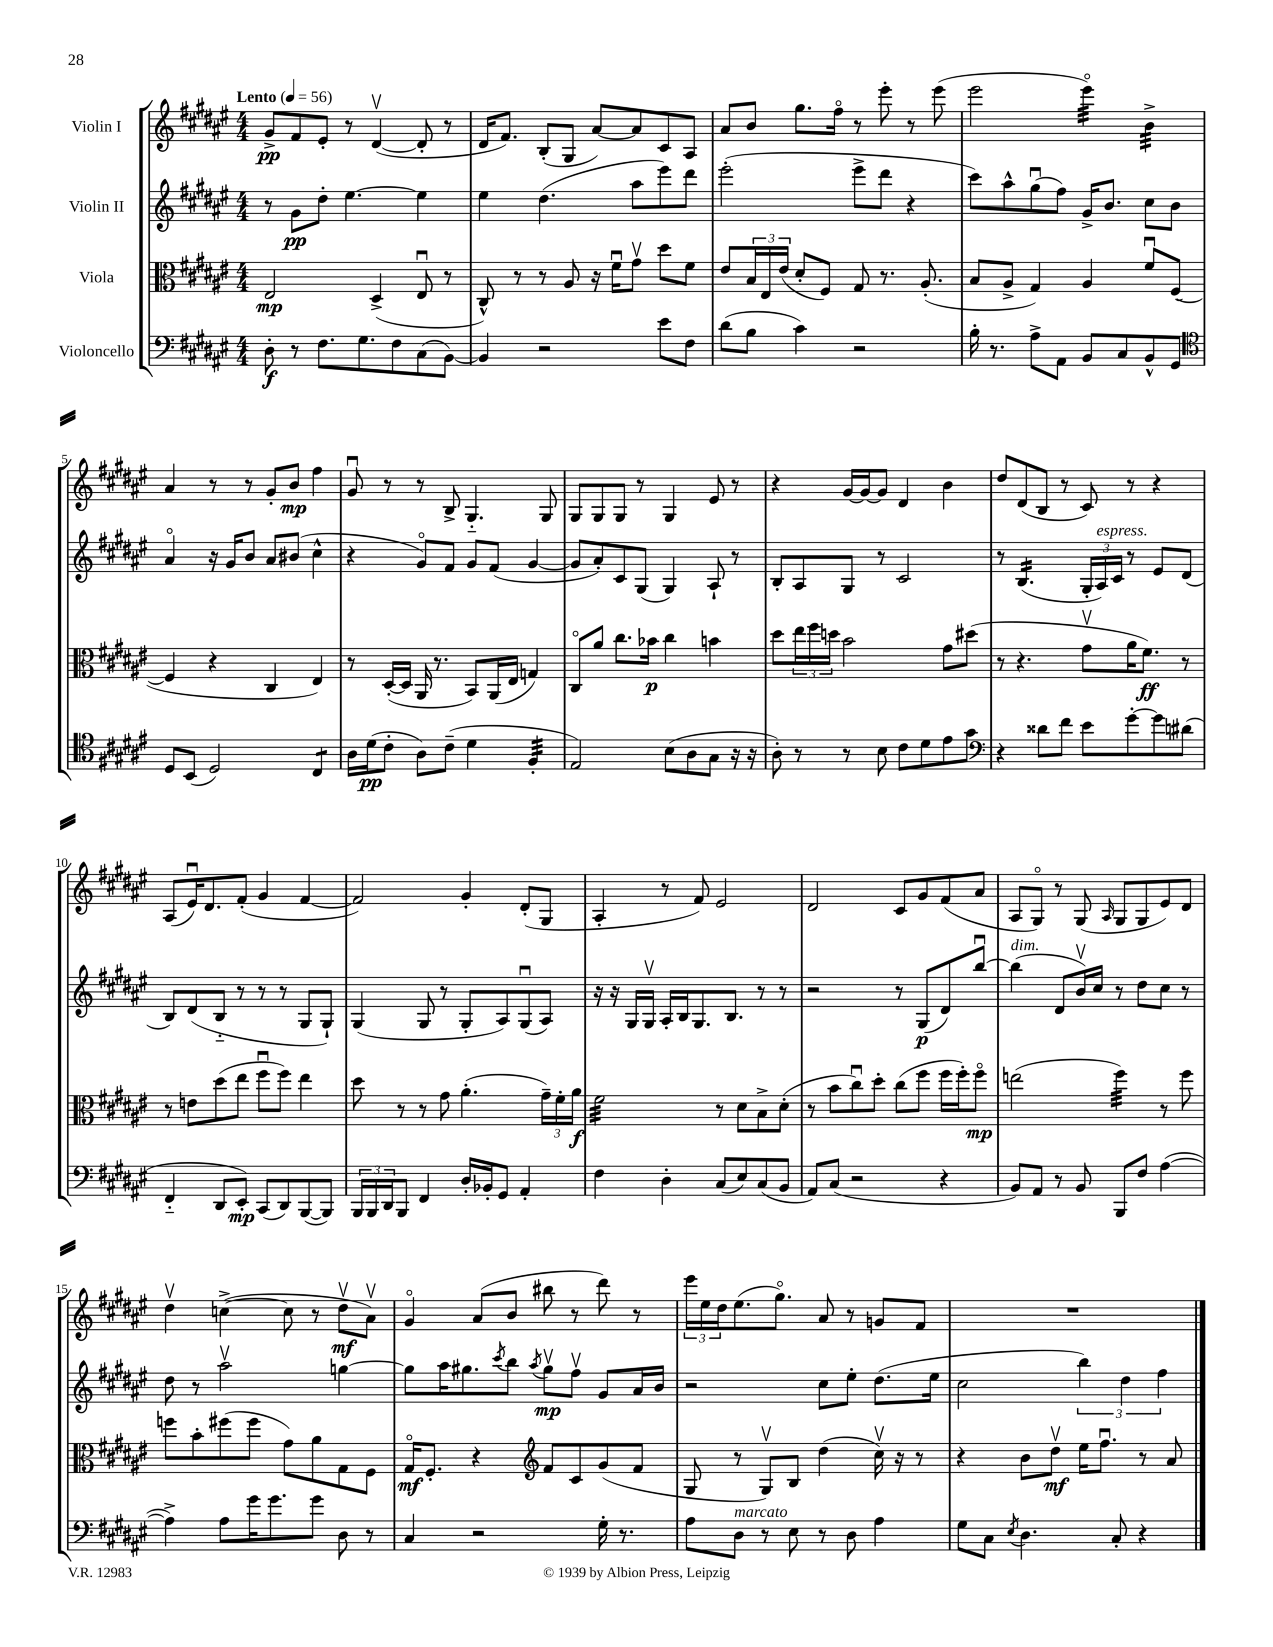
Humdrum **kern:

**kern	**kern	**kern	**kern
*staff4	*staff3	*staff2	*staff1
*clefF4	*clefC3	*clefG2	*clefG2
*k[f#c#g#d#a#e#]	*k[f#c#g#d#a#e#]	*k[f#c#g#d#a#e#]	*k[f#c#g#d#a#e#]
*M4/4	*M4/4	*M4/4	*M4/4
*MM56	*MM56	*MM56	*MM56
8D#'	2E#	8r	8g#^
8r	.	8g#	8f#
8.F#	.	8dd#'	8e#'
.	.	[4.ee#	8r
8.G#	.	.	.
.	(4D#^	.	([4d#v
8F#	.	.	.
(8C#	8E#u	4ee#]	8d#']
[8BB)	8r	.	8r
=	=	=	=
4BB]	8C#^^)	4ee#	16d#
.	.	.	8.f#)
.	8r	.	.
2r	8r	(4.dd#	(8B'
.	8A#	.	8G#
.	16r	.	[8a#)
.	16f#u	.	.
.	8g#v	8aa#	8a#]
8e#	8dd#	8eee#)	8c#
8F#	8f#	8ddd#	8A#
=	=	=	=
(8d#	8e#	(2eee#'	8a#
8B	24B	.	8b
.	24E#	.	.
.	(24e#	.	.
4c#)	8d#'	.	8.gg#
.	8F#)	.	.
.	.	.	16ff#o
2r	8G#	8eee#^	8r
.	8.r	8ddd#	8eee#'
.	.	4r	8r
.	(8.A#'	.	.
.	.	.	(8eee#
=	=	=	=
16B'	8B	8ccc#)	2eee#
8.r	.	.	.
.	8A#^	8aa#^^	.
8A#^	4G#)	(8gg#u	.
8AA#	.	8ff#)	.
8BB	4A#	16g#^	4eee#o)
.	.	8.b	.
8C#	.	.	.
8BB^^	8f#u	8cc#	4b^
8GG#	([8F#	8b	.
=	=	=	=
*clefC4	*	*	*
8D#	4F#]	4a#o	4a#
(8BB	.	.	.
2D#)	4r	16r	8r
.	.	16g#	.
.	.	8b	8r
.	4C#	8a#	8g#'
.	.	(8b#	8b
4C#	4E#)	4cc#^^	4ff#
=	=	=	=
16A#	8r	4r	8g#u
(16d#	.	.	.
8c#'	([16D#'	.	8r
.	16D#]	.	.
8A#)	16AA#	8g#o)	8r
.	8.r	.	.
(8c#~	.	8f#	8B^
4d#	8BB)	8g#	4.G#'~
.	(16AA#	(8f#	.
.	16E#	.	.
4F#'	4G)	[4g#	.
.	.	.	8G#
=	=	=	=
2E#)	8C#o	8g#]	8G#
.	8a#	8a#')	8G#
.	8.cc#	8c#	8G#
.	.	(8G#	8r
.	16b-	.	.
(8B	4cc#	4G#)	4G#
8A#	.	.	.
8G#	4b	8A#`	8e#
16r	.	8r	8r
16r	.	.	.
=	=	=	=
8A#')	8dd#	8B'	4r
8r	24ee#	8A#	.
.	24ff#	.	.
.	24dd	.	.
8r	2b	8G#	[16g#
.	.	.	16g#_
8B	.	8r	8g#]
8c#	.	2c#	4d#
8d#	.	.	.
8e#	8g#	.	4b
8g#	(8dd#	.	.
=	=	=	=
*clefF4	*	*	*
4r	8r	8r	8dd#
.	4.r	(4.B	(8d#
8d##	.	.	8B
8f#	.	.	8r
8e#	8g#v	24G#'	8c#)
.	.	24A#)	.
.	.	24c#	.
[8g#'	16a#	8r	8r
.	8.f#)	.	.
8g#]	.	8e#	4r
(8d#	8r	(8d#	.
=	=	=	=
4FF#'~	8r	8B)	(8A#
.	8e	(8d#	16e#u)
.	.	.	8.d#
8DD#	(8dd#	8B'~	.
8EE#')	8ee#	8r	(8f#'
(8CC#	8ff#u	8r	4g#
8DD#)	8ff#)	8r	.
([8BBB	4ee#	8G#	[4f#
8BBB])	.	8G#`)	.
=	=	=	=
24BBB	8dd#	(4G#	2f#])
24BBB	.	.	.
24DD#	.	.	.
8BBB	8r	.	.
4FF#	8r	8G#	.
.	8g#	8r	.
16D#'	(4.a#'	8G#'	4g#'
16BB-'	.	.	.
8GG#	.	8A#)	.
4AA#'	.	(8G#u	(8d#'
.	24g#~)	8A#)	8G#
.	24f#'	.	.
.	24a#	.	.
=	=	=	=
4F#	2f#	16r	4A#'
.	.	16r	.
.	.	16G#	.
.	.	16G#v	.
4D#'	.	16A#'	8r
.	.	16B	.
.	.	8.G#	8f#)
(8C#	8r	.	2e#
.	.	8.B	.
8E#)	8d#	.	.
(8C#	8B^	8r	.
8BB	(8d#'	8r	.
=	=	=	=
8AA#)	8r	2r	2d#
(8C#	8b	.	.
2r	8cc#u)	.	.
.	8dd#'	.	.
.	(8cc#	8r	8c#
.	8ff#	(8G#	8g#
4r	16ff#	8d#)	(8f#
.	16ff#')	.	.
.	8ff#o	[8bbu	8a#
=	=	=	=
8BB)	(2ee	(4bb]	8A#
8AA#	.	.	8G#o)
8r	.	8d#	8r
8BB	.	16bv)	(8G#
.	.	16cc#	.
.	.	.	16qqA#
8BBB	4ff#)	8r	8G#
8F#	.	8dd#	8G#
([4A#	8r	8cc#	8e#)
.	8ff#	8r	8d#
=	=	=	=
4A#^])	8ff	8dd#	4dd#v
.	8b'	8r	.
8A#	(8ff#	2aa#v	([4cc^
16g#	8ff#	.	.
8.g#	.	.	.
.	8g#)	.	8cc]
8g#	8a#	.	8r
8D#	8G#	[4gg	8dd#v
8r	8F#	.	8a#v)
=	=	=	=
4C#	16G#o	8gg]	4g#o
.	8.F#'	.	.
.	.	16aa#	.
.	.	8.gg#	.
2r	4r	.	(8a#
.	.	8qccc#	.
.	.	8bb	8b
*	*clefG2	*	*
.	.	8qaa#	.
.	8f#	8gg#v	8bb#
.	8c#	8ff#v	8r
16G#'	(8g#	8g#	8ddd#)
8.r	.	.	.
.	8f#	16a#	8r
.	.	16b	.
=	=	=	=
8A#	8G#	2r	24eee#
.	.	.	24ee#
.	.	.	24dd#
8D#	8r	.	(8.ee#
8r	8G#v)	.	.
.	.	.	8.gg#o)
8E#	8B	.	.
8r	(4dd#	8cc#	8a#
8D#	.	8ee#'	8r
4A#	16cc#v)	(8.dd#	8g
.	16r	.	.
.	8r	.	8f#
.	.	16ee#	.
=	=	=	=
8G#	4r	2cc#	1r
8C#	.	.	.
8qE#	.	.	.
4.D#	8b	.	.
.	8dd#v	.	.
.	16ee#	6bb)	.
.	8.ff#u	.	.
8C#'	.	.	.
.	.	6dd#	.
4r	8r	.	.
.	.	6ff#	.
.	8a#	.	.
==	==	==	==
*-	*-	*-	*-
